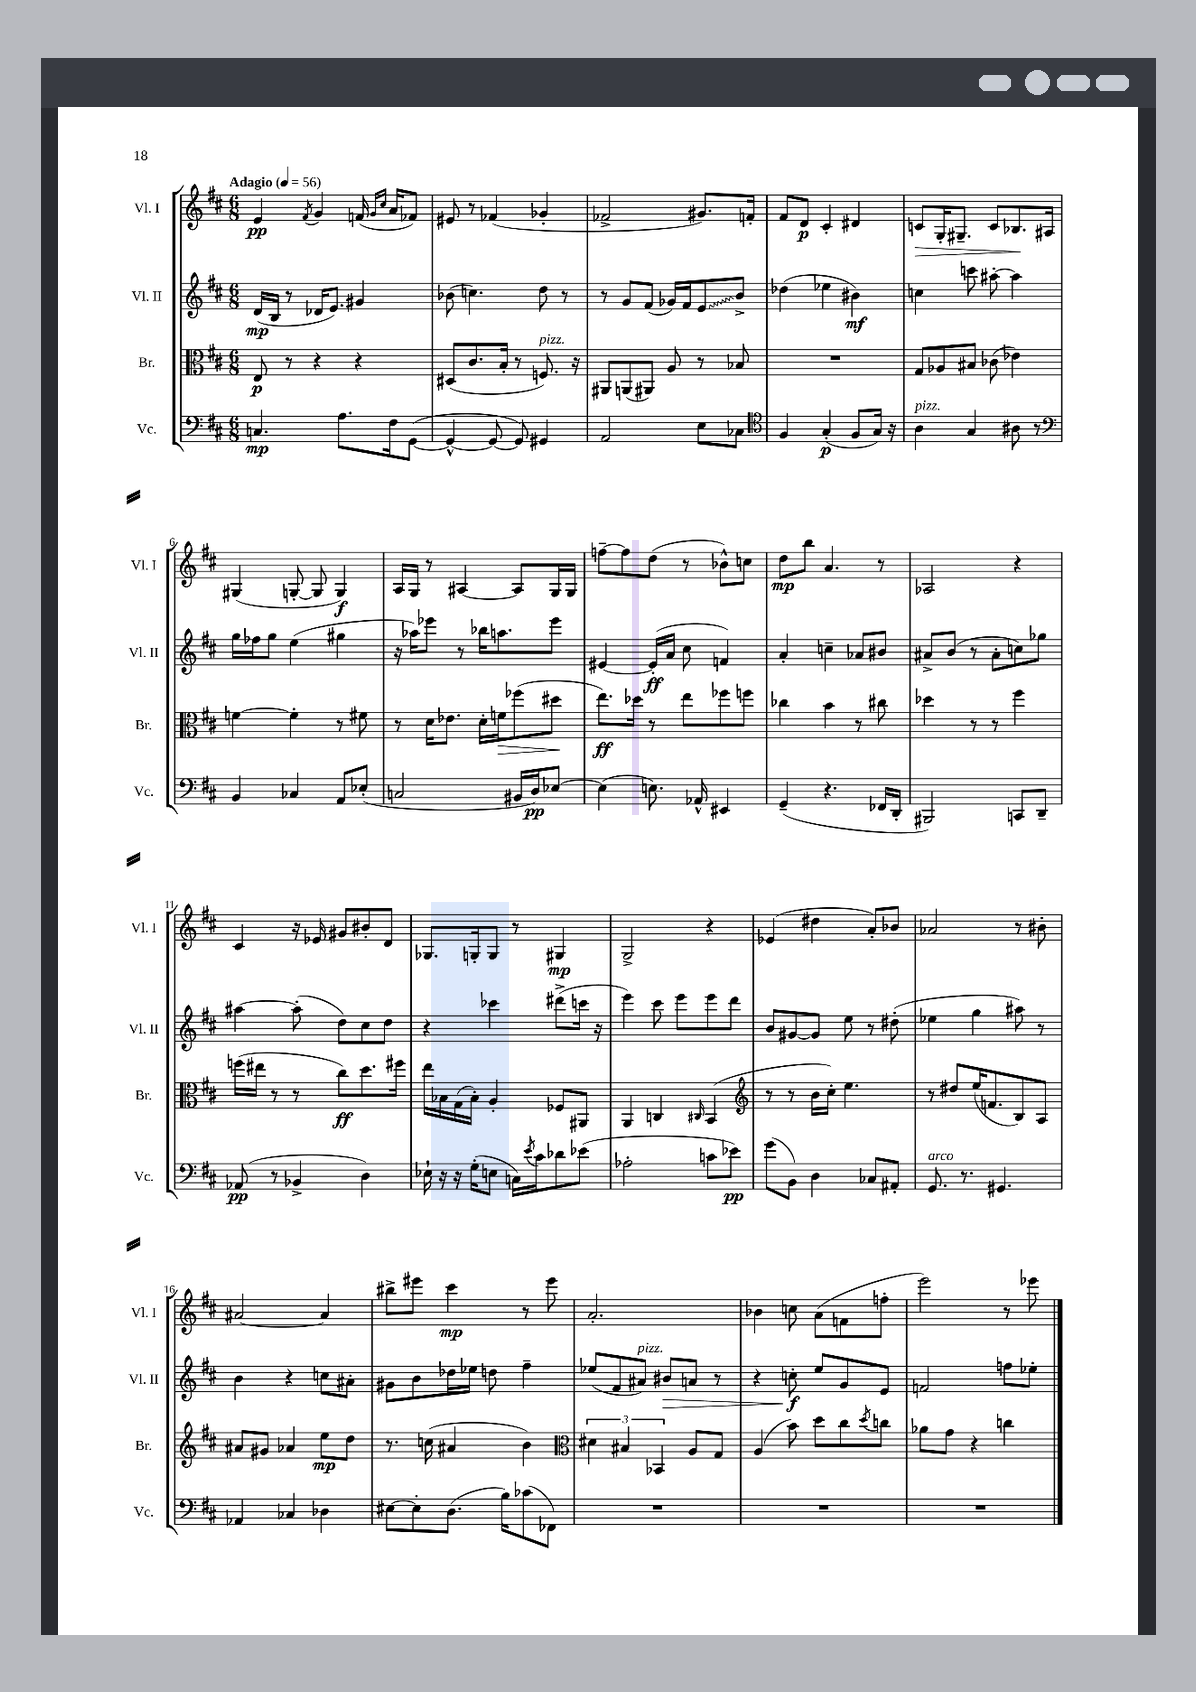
<<
\new StaffGroup <<
\new Staff = "s0" \with { instrumentName = "Vl. I" shortInstrumentName = "Vl. I" } {
    \clef treble \key d \major \numericTimeSignature \time 6/8 \tempo "Adagio" 4 = 56
    e'4\pp \acciaccatura { fis'8 } g'4 f'16( \grace { g'16 cis''16 } a'16 fes'8) |
    eis'8 r8 fes'4( ges'4-. |
    fes'2-> gis'8.) f'16-. |
    fis'8 d'8\p cis'4-. dis'4 |
    c'8\> g16-. gis8.-- c'8 bes8.\! ais16 |
    gis4( g8~-. g8 g4\f) |
    a16 g16 r8 ais4~ ais8 g16 g16 |
    f''8~-- f''8 d''8( r8 bes'8-^) c''8 |
    d''8\mp b''8 a'4. r8 |
    aes2 r4 |
    cis'4 r16 ees'16 gis'8 bis'8-. d'8 |
    ges8. g16-. g8 r8 gis4\mp |
    g2-> r4 |
    ees'4( dis''4 a'8-.) bes'8 |
    aes'2 r8 bis'8-. |
    ais'2~ ais'4 |
    bis''8-> eis'''8 cis'''4\mp r8 eis'''8 |
    a'2.-. |
    bes'4 c''8 a'8( f'8 f''8-. |
    e'''2) r8 ees'''8 \bar "|." |
}
\new Staff = "s1" \with { instrumentName = "Vl. II" shortInstrumentName = "Vl. II" } {
    \clef treble \key d \major \numericTimeSignature \time 6/8
    d'16\mp( b16 r8 des'16 e'8.) gis'4 |
    bes'8( c''4.) d''8 r8 |
    r8 g'8 fis'8( ges'16) fis'16 \once \override Glissando.style = #'zigzag e'8\glissando b'8-> |
    des''4( ees''4 bis'4\mf) |
    c''4 c'''8 ais''8~-. ais''4 |
    g''16 fes''16 g''8 e''4( gis''4 |
    r16 aes''16) ees'''8 r8 bes''16 a''8. ees'''8 |
    eis'4~ eis'16-.\ff( a'16 cis''8 f'4) |
    a'4-. c''4-- aes'8 bis'8 |
    ais'8-> b'8( r8 ais'8-. c''8) ges''8 |
    ais''4~ ais''8-.( d''8) cis''8 d''8 |
    r4 ces'''4 dis'''8->( c'''16 r16 |
    e'''4) cis'''8 e'''8 e'''8 d'''8 |
    b'8 gis'8~ gis'8 e''8 r8 dis''8-.( |
    ees''4 g''4 ais''8) r8 |
    b'4 r4 c''8 ais'8-. |
    gis'8 b'8 des''16 ees''16 d''8 fis''4-- |
    ees''8( fis'8 ais'8^\markup { \italic "pizz." }) bis'8\> a'8 r8 |
    r4 c''8-.\f\! e''8 g'8 e'8 |
    f'2 f''8 ees''8-. \bar "|." |
}
\new Staff = "s2" \with { instrumentName = "Br." shortInstrumentName = "Br." } {
    \clef alto \key d \major \numericTimeSignature \time 6/8
    e8\p r8 r4 r4 |
    dis8( cis'8. b16-. r8 f8.^\markup { \italic "pizz." }) r16 |
    ais,8 a,8( ais,8) a8 r8 bes8 |
    R2. |
    g8 aes8 bis8 ces'8( ees'4) |
    f'4~ f'4-. r8 fis'8 |
    r8 d'16 ees'8. d'16-. f'16\> fes''8( dis''8\! |
    e''8.\ff) des''16 r8 e''8 fes''8 f''8 |
    ces''4 b'4 r8 cis''8 |
    des''4 r8 r8 fis''4 |
    f''16( eis''16 r8 r8 cis''8\ff) d''8. fis''16 |
    e''16 bes16 g16( bes16-.) a4-. fes8 ais,8 |
    a,4 c4 \grace { cis16 } b,4( |
    \clef treble r8 r8 b'16 cis''16-.) e''4. |
    r8 dis''8 e''16( f'8. b8) a8 |
    ais'8 gis'8 aes'4 e''8\mp d''8 |
    r8. c''16( ais'4 b'4) |
    \clef alto \tuplet 3/2 { dis'4 bis4 bes,4 } a8 g8 |
    a4( b'8) d''8 cis''8 \acciaccatura { d''8 } c''8 |
    aes'8 g'8 r4 c''4 \bar "|." |
}
\new Staff = "s3" \with { instrumentName = "Vc." shortInstrumentName = "Vc." } {
    \clef bass \key d \major \numericTimeSignature \time 6/8
    c4.\mp a8. fis16 g,8~( |
    g,4~-^ g,8~ g,8) gis,4 |
    a,2 e8 ces8 |
    \clef tenor fis4 g4-.\p( fis8 g16) r16 |
    a4^\markup { \italic "pizz." } g4 ais8 r8 |
    \clef bass b,4 ces4 a,8 ees8-.( |
    c2 bis,16 d16\pp) ees8~ |
    ees4( e8.) aes,16-^ eis,4 |
    g,4--( r4. fes,16 d,16-. |
    bis,,2) c,8 d,8-- |
    aes,8\pp( r8 bes,4-> d4) |
    ees16-! r16 r16 g16-.( e8 c16) \acciaccatura { e'8 } cis'16 des'8 ees'8( |
    aes2-. c'8 ees'8\pp) |
    g'8( b,8) d4 ces8 ais,8-. |
    g,8.^\markup { \italic "arco" } r8. gis,4. |
    aes,4 ces4 des4 |
    eis8~ eis8-. d8.( b16) ces'8( fes,8) |
    R2. |
    R2. |
    R2. \bar "|." |
}
>>
>>
